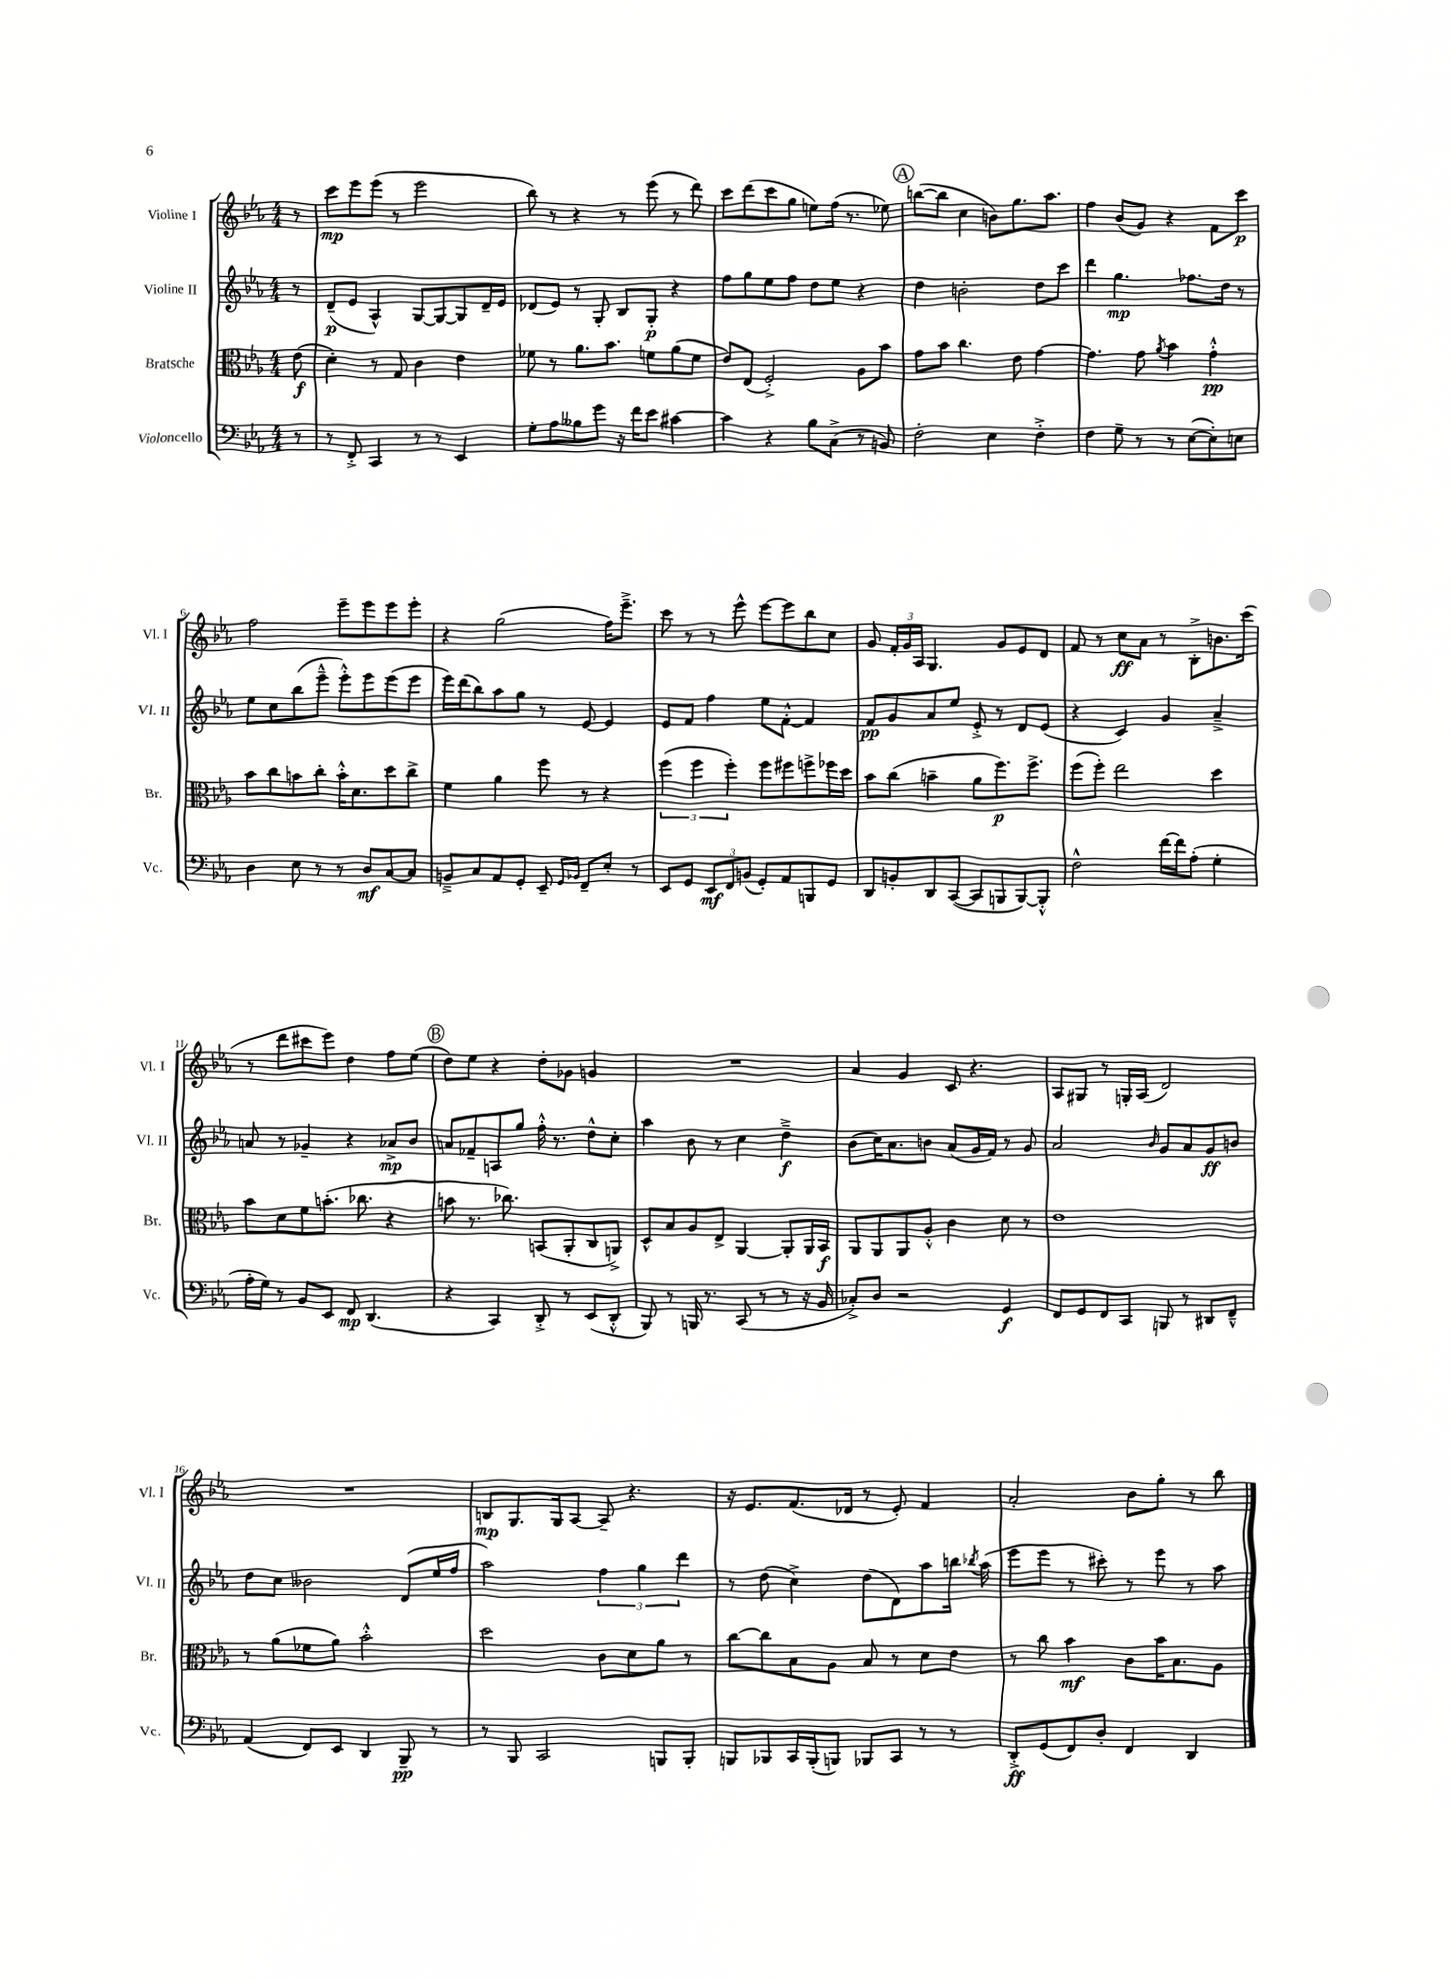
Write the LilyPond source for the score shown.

<<
\new StaffGroup <<
\new Staff = "s0" \with { instrumentName = "Violine I" shortInstrumentName = "Vl. I" } {
    \clef treble \key ees \major \numericTimeSignature \time 4/4 \partial 8
    \autoBeamOff r8 |
    c'''8[\mp ees'''8 ees'''8]( r8 ees'''2 |
    bes''8) r8 r4 r8 ees'''8( r8 d'''8) |
    c'''8[ d'''8( c'''8 g''8] e''8[) f''16]( r8. ees''8) |
    \mark \markup { \circle "A" } b''8[~( b''8] c''4 b'8[) g''8. aes''8.] |
    f''4 bes'8[( g'8]) r4 f'8[ c'''8]\p |
    f''2 ees'''8[-- ees'''8 ees'''8 ees'''8]-. |
    r4 g''2( f''16[) ees'''8.]---> |
    c'''8 r8 r8 ees'''8-^ ees'''8[~ ees'''8 bes''8 c''8] |
    g'8 \tuplet 3/2 { f'16[-. g'16 aes16] } g4. g'8[ ees'8 d'8] |
    f'8 r8 c''8[\ff aes'8] r8 bes8[-.-> b'8. c'''16]( |
    r8 d'''8[ cis'''8 ees'''8]) d''4 f''8[ ees''8]( |
    \mark \markup { \circle "B" } d''8[) ees''8] r4 d''8[-. ges'8] g'4 |
    R1 |
    aes'4 g'4 c'8 r4. |
    aes8[ gis8] r8 g16[-. aes16]( d'2) |
    R1 |
    b8[\mp g8. g16 aes8]~ aes8-- r4. |
    r16 ees'8.[ f'8.( des'16] r8 ees'8-.) f'4 |
    aes'2-. bes'8[ g''8]-. r8 bes''8 \bar "|." |
}
\new Staff = "s1" \with { instrumentName = "Violine II" shortInstrumentName = "Vl. II" } {
    \clef treble \key ees \major \numericTimeSignature \time 4/4 \partial 8
    \autoBeamOff r8 |
    d'8[--\p( ees'8] aes4-^) g8[~ g8~ g8 d'16-- ees'16] |
    des'8[( ees'8]) r8 g8-. bes8[ g8]-.\p r4 |
    f''8[ g''8 ees''8 f''8] d''8[ ees''8] r4 |
    \mark \markup { \circle "A" } d''4 b'2-. d''8[ c'''8] |
    d'''4 g''4.\mp fes''8.[ d''16] r8 |
    ees''8[ c''8 bes''8( ees'''8]---^ ees'''8[-.-^) ees'''8 ees'''8( ees'''8] |
    ees'''16[) d'''16( bes''8) aes''8 g''8] r8 ees'8~ ees'4 |
    ees'8[ f'8] f''4 ees''8[ f'8]~-.-^ f'4 |
    f'8[\pp g'8 aes'8 ees''8] ees'8-.-> r8 d'8[ ees'8]( |
    r4 c'4) g'4 aes'4---> |
    a'8 r8 ges'4-- r4 aes'8[->\mp bes'8] |
    \mark \markup { \circle "B" } a'8[ fes'8-- a8 g''8] f''16-.-^ r8. d''8[-^ c''8]-. |
    aes''4 bes'8 r8 c''4 d''4--->\f |
    bes'8[( c''16) aes'8. b'8] aes'8[( g'16 f'16]) r8 g'8 |
    aes'2 \grace { bes'16 } g'8[ aes'8 g'8\ff b'8] |
    d''8[ c''8] beses'2 d'8[( ees''16 f''16] |
    aes''2) \tuplet 3/2 { f''4 g''4 d'''4 } |
    r8 d''8( c''4->) d''8[( d'8) aes''8 b''16] \acciaccatura { bes''8 } aes''16( |
    ees'''8[ ees'''8] r8 cis'''8-.) r8 ees'''8 r8 aes''8 \bar "|." |
}
\new Staff = "s2" \with { instrumentName = "Bratsche" shortInstrumentName = "Br." } {
    \clef alto \key ees \major \numericTimeSignature \time 4/4 \partial 8
    \autoBeamOff ees'8\f( |
    d'4-.) r8 g8 c'4 ees'4 |
    fes'8 r8 aes'8.[ bes'8.] f'8[ aes'8( f'8] |
    ees'8[) ees8]( f2-.->) aes8[ bes'8] |
    \mark \markup { \circle "A" } g'8[ bes'8] c''4. ees'8 g'4~ |
    g'4. g'8 \acciaccatura { aes'8 } bes'4 g'4-.-^\pp |
    bes'8[ c''8 b'8 c''8]-. b'16[-.-^ d'8. d''8 c''8]-> |
    f'4 aes'4 f''8 r8 r4 |
    \tuplet 3/2 { f''4( f''4 f''4-.) } f''8[ fis''8 f''8-> fes''16 d''16] |
    bes'8[ c''8]( b'4-- aes'8[ f''8.\p) f''8.]-> |
    f''8[( f''8]-.) ees''2 d''4 |
    bes'8[ d'8 f'8 b'8.]-.( ces''8. r4 |
    \mark \markup { \circle "B" } b'8 r8. ces''8.) b,8[( aes,8-. c8 a,8]->) |
    d8[-^ bes8 aes8 ees8]-> aes,4~ aes,8[-. aes,16 bes,16]\f |
    aes,8[ aes,8 aes,8 aes8]-.-^ c'4 d'8 r8 |
    ees'1 |
    r8 aes'8[( fes'8 aes'8]) bes'2-.-^ |
    d''2 c'8[ d'8 aes'8] r8 |
    c''8[~ c''8 bes8 aes8] bes8 r8 d'8[ ees'8] |
    r8 c''8 bes'4\mf c'8[ bes'16 bes8. aes8] \bar "|." |
}
\new Staff = "s3" \with { instrumentName = "Violoncello" shortInstrumentName = "Vc." } {
    \clef bass \key ees \major \numericTimeSignature \time 4/4 \partial 8
    \autoBeamOff r8 |
    r8 f,8-.-> c,4 r8 r8 ees,4 |
    g8[-. aes8 beses8 g'8] r16 f'16[ ees'8] cis'4~ |
    cis'4 r4 bes8[ c8]->( r8 b,8) |
    \mark \markup { \circle "A" } f2-. ees4 f4-.-> |
    f4 g8-- r8 r8 ees8[~( ees8-.) e8] |
    d4 ees8 r8 r8 d8[\mf c8~ c8] |
    b,8[---> c8 aes,8 g,8]-. ees,8-- \grace { g,16[ bes,16] } f,8[-- ees8]-. r8 |
    ees,8[ g,8] \tuplet 3/2 { ees,8[\mf f,8 b,8]( } g,8[-.) aes,8 b,,8 g,8] |
    d,8[ b,8-. d,8 c,8]~( c,8[ b,,8 b,,8~) b,,8]-.-^ |
    f2-^ f'16[~ f'16 aes8]-.( g4-. |
    aes16[-. g16]) r8 bes,8[ ees,8] f,8\mp d,4.( |
    \mark \markup { \circle "B" } r4 c,4) d,8-.-> r8 ees,8[( d,8]-.-^ |
    bes,,8) r8 b,,16 r8. c,8( r8 r8 r16 bes,16 |
    ces8[-.->) d8] r2 g,4\f |
    f,8[ g,8 f,8 c,8] b,,8 r8 dis,8[ f,8]---^ |
    aes,4( f,8[) ees,8] d,4 bes,,8--\pp r8 |
    r8 bes,,8 c,2 b,,8[ b,,8]-. |
    b,,8[ bes,,8 c,16 bes,,16-.( b,,8]) bes,,8[ c,8] r8 r8 |
    d,8[-.->\ff g,8( f,8) d8]-. f,4 d,4 \bar "|." |
}
>>
>>
